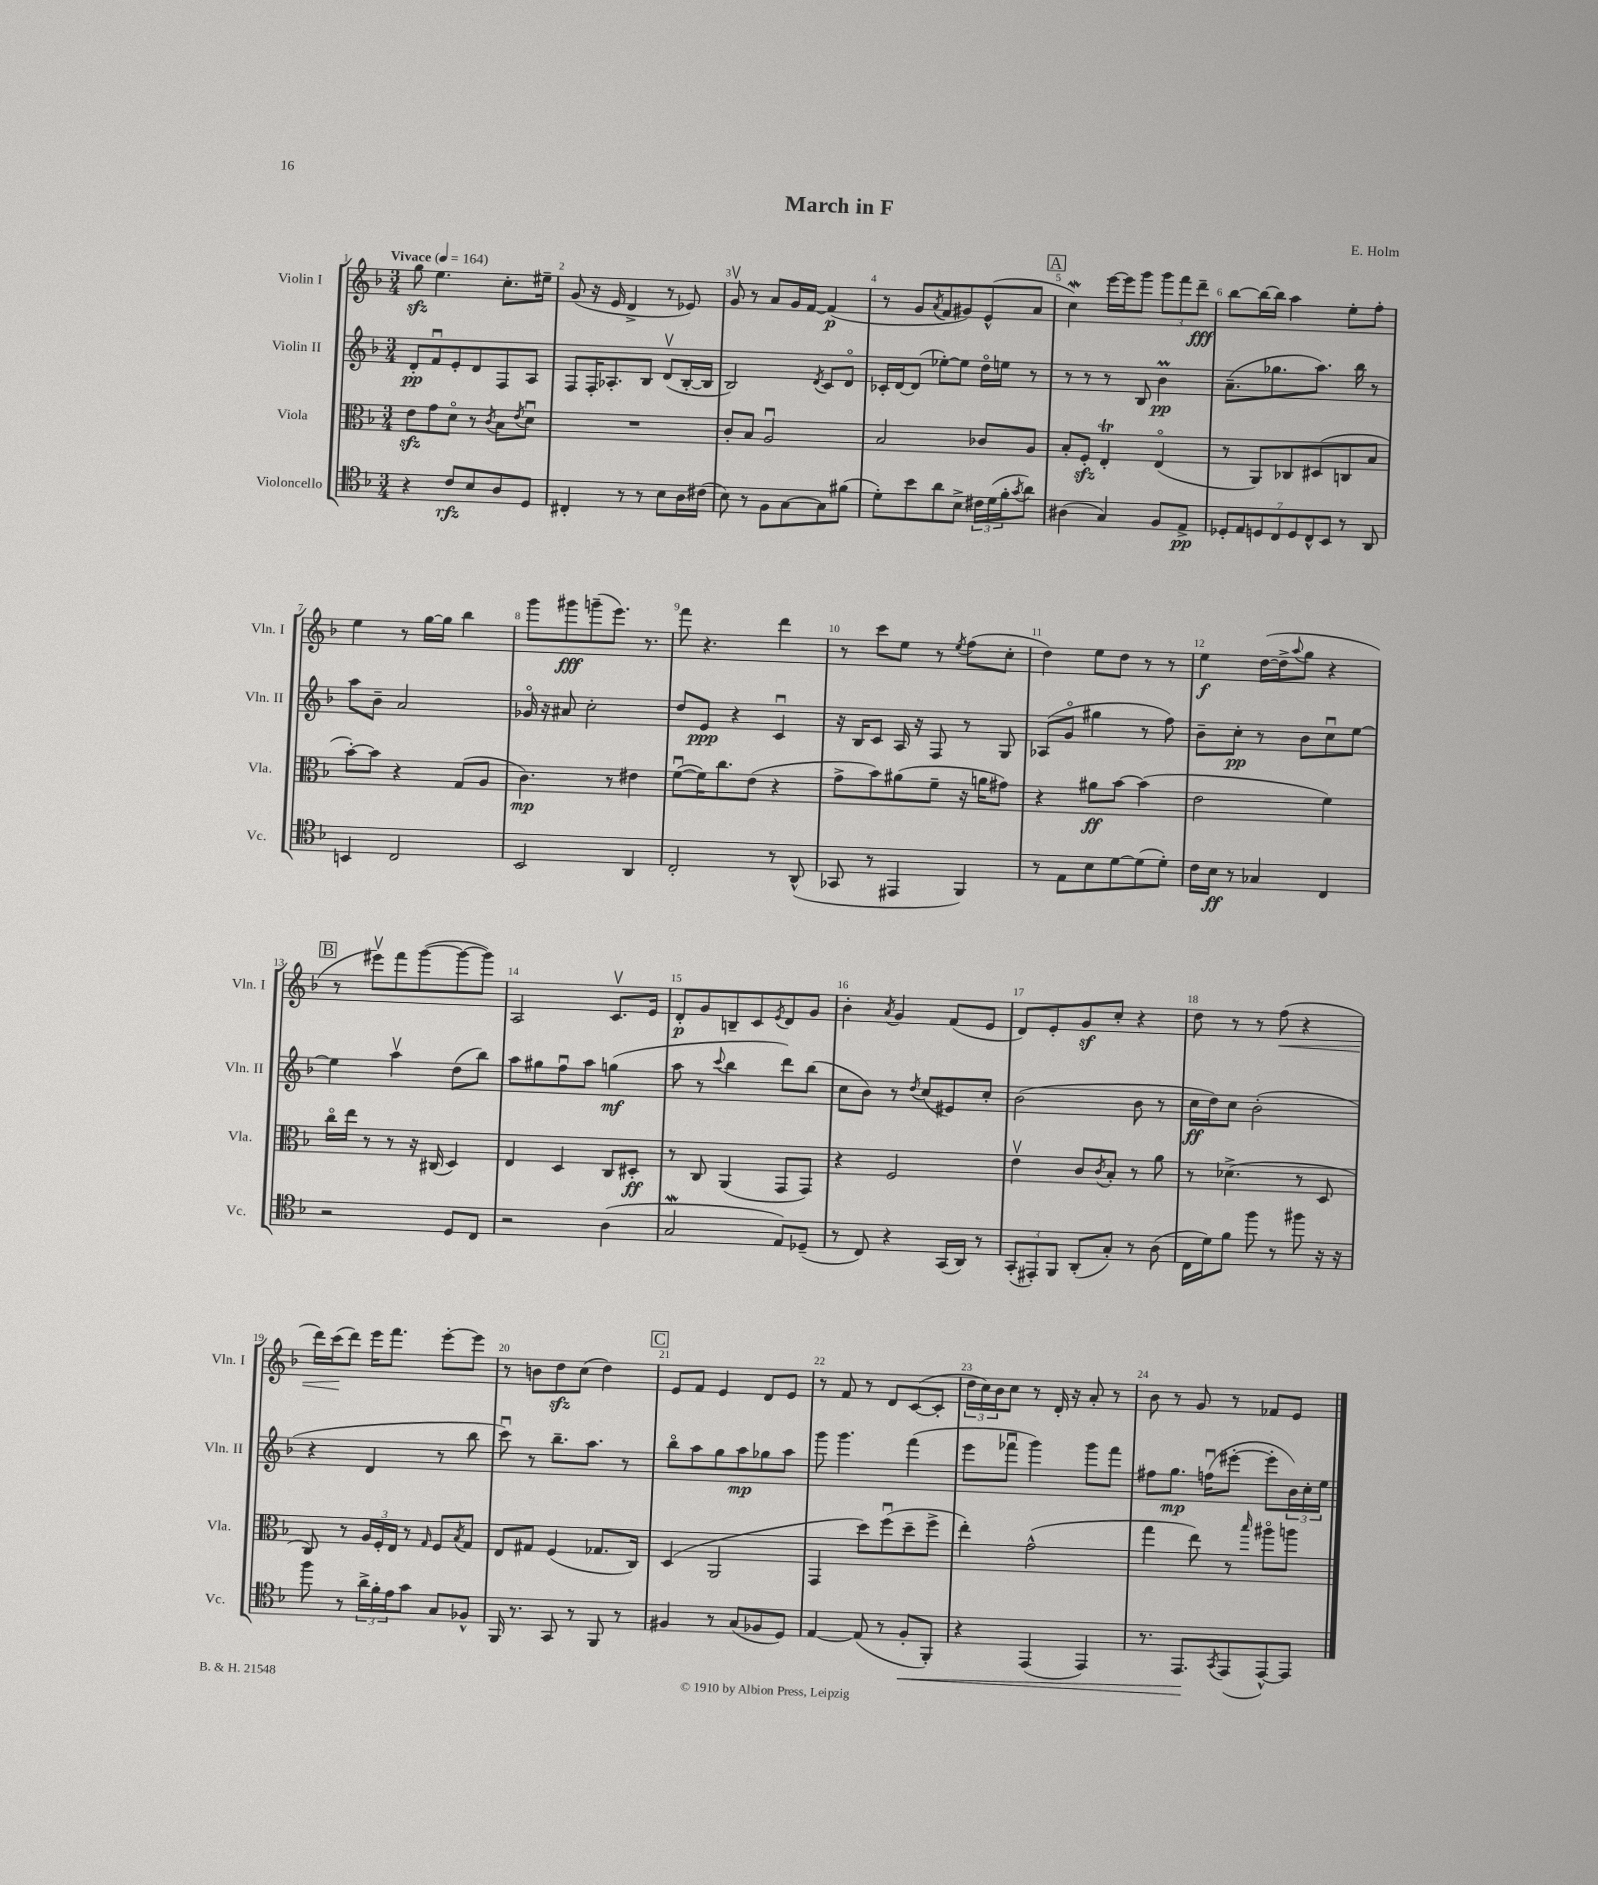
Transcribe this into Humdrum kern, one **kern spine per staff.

**kern	**dynam	**kern	**dynam	**kern	**dynam	**kern	**dynam
*part4	*part4	*part3	*part3	*part2	*part2	*part1	*part1
*staff4	*staff4	*staff3	*staff3	*staff2	*staff2	*staff1	*staff1
*I"Violoncello	*	*I"Viola	*	*I"Violin II	*	*I"Violin I	*
*I'Vc.	*	*I'Vla.	*	*I'Vln. II	*	*I'Vln. I	*
*clefC4	*	*clefC3	*	*clefG2	*	*clefG2	*
*k[b-]	*	*k[b-]	*	*k[b-]	*	*k[b-]	*
*M3/4	*	*M3/4	*	*M3/4	*	*M3/4	*
*MM164	*	*MM164	*	*MM164	*	*MM164	*
=1	=1	=1	=1	=1	=1	=1	=1
!	!	!	!	!	!	!LO:TX:a:B:t=Vivace	!
4r	.	8ezz\L	.	8d'/L	pp	8ggzz\	.
.	.	8g\	.	8fu/	.	4.ee\	.
8c/L	rfz	8d\J	.	8e'/	.	.	.
8B-/	.	8r	.	8d/	.	.	.
.	.	8qc/	.	.	.	.	.
8A/	.	8B-\L	.	8F/	.	8.cc'\L	.
.	.	8qe/	.	.	.	.	.
8D/J	.	8du\J	.	8A/J	.	.	.
.	.	.	.	.	.	16ee#X~\Jk	.
=2	=2	=2	=2	=2	=2	=2	=2
4C#X'/	.	2.r	.	8F/L	.	(8g/	.
.	.	.	.	16F'/K	.	16r	.
.	.	.	.	8.A-X'/	.	16e/	.
8r	.	.	.	.	.	4d^/	.
8r	.	.	.	8B-/J	.	.	.
8B-\L	.	.	.	(8dv/L	.	8r	.
16A\L	.	.	.	[16B-'/L	.	8e-X/)	.
(16c#X\JJ	.	.	.	16B-/JJ]	.	.	.
=3	=3	=3	=3	=3	=3	=3	=3
8B-\)	.	8c'/L	.	2B-/)	.	8gv/	.
8r	.	8B-/J	.	.	.	8r	.
8F\L	.	2Au/	.	.	.	8a/L	.
[8G\	.	.	.	.	.	16g/L	.
.	.	.	.	.	.	[16f/JJ	.
.	.	.	.	8qd/	.	.	.
8G\]	.	.	.	8c/L	.	(4f/]	p
(8f#X\J	.	.	.	8d/J	.	.	.
=4	=4	=4	=4	=4	=4	=4	=4
8d'\L)	.	2B-/	.	16c-X'/LL	.	8r	.
.	.	.	.	[16d/J	.	.	.
8b-\	.	.	.	(8d/J]	.	8g/L	.
.	.	.	.	.	.	8qa/	.
8a\	.	.	.	[8ee-X'\L)	.	8f/	.
8B-^\J	.	.	.	8ee-\J]	.	8g#X/)	.
24c#X\LL	.	8c-X/L	.	16dd\LL	.	(8e^^/	.
(24d\	.	.	.	.	.	.	.
.	.	.	.	16een\JJ	.	.	.
24f'\J	.	.	.	.	.	.	.
8qg/	.	.	.	.	.	.	.
8a\J)	.	8A/J	.	8r	.	8a/J	.
!!LO:REH:place=s1:t=A
=5	=5	=5	=5	=5	=5	=5	=5
(4A#X\	.	8B-'/L	.	8r	.	4ccW\)	.
.	.	8Fzz'/J	.	8r	.	.	.
4G/)	.	4Et'/	.	8r	.	[16eee\LL	.
.	.	.	.	.	.	16eee\J]	.
.	.	.	.	8B-/	.	8ggg\J	.
8F/L	.	(4E/	.	4b-M\	pp	12ggg\L	.
.	.	.	.	.	.	12fff\	.
8E^/J	pp	.	.	.	.	.	.
.	.	.	.	.	.	12ddd~\J	fff
=6	=6	=6	=6	=6	=6	=6	=6
14D-X'/L	.	8r	.	(8.a~\L	.	[8bb-\L	.
14E/	.	.	.	.	.	.	.
.	.	8AA/L)	.	.	.	16bb-\L_	.
14Dn/	.	.	.	.	.	.	.
.	.	.	.	8.gg-X\	.	16bb-\JJ]	.
14C/	.	.	.	.	.	.	.
.	.	8C-X/	.	.	.	4aa\	.
14D/	.	.	.	.	.	.	.
14C^^/	.	.	.	.	.	.	.
.	.	(8D#X/	.	8.aa\J)	.	.	.
14BB-/J	.	.	.	.	.	.	.
8r	.	8Cn/	.	.	.	8ee'\L	.
.	.	.	.	16bb-\	.	.	.
8AA/	.	8B-/J	.	8r	.	8ff'\J	.
!!LO:LB:g=z
=7	=7	=7	=7	=7	=7	=7	=7
4BBn/	.	[8b-'\L)	.	8aa\L	.	4ee\	.
.	.	8b-\J]	.	8b-~\J	.	.	.
2C/	.	4r	.	2a/	.	8r	.
.	.	.	.	.	.	[16gg\LL	.
.	.	.	.	.	.	16gg\JJ]	.
.	.	(8G/L	.	.	.	4bb-\	.
.	.	8A/J	.	.	.	.	.
=8	=8	=8	=8	=8	=8	=8	=8
2BB-/	.	4.c\)	mp	16g-X/	.	8ggg\L	.
.	.	.	.	16r	.	.	.
.	.	.	.	8a#X/	.	8ggg#X\	fff
.	.	.	.	2cc'\	.	(8gggn~\	.
.	.	8r	.	.	.	8.eee\J)	.
4AA/	.	4e#X\	.	.	.	.	.
.	.	.	.	.	.	8.r	.
=9	=9	=9	=9	=9	=9	=9	=9
2C'/	.	([8fu\L	.	8dd/L	.	8fff\	.
.	.	16f\K])	.	8e/J	ppp	4.r	.
.	.	8.cc\	.	.	.	.	.
.	.	.	.	4r	.	.	.
.	.	(8e\J	.	.	.	.	.
8r	.	4r	.	4cu/	.	4ddd\	.
(8AA^^/	.	.	.	.	.	.	.
=10	=10	=10	=10	=10	=10	=10	=10
8GG-X/	.	8g^\L	.	16r	.	8r	.
.	.	.	.	16B-/KL	.	.	.
8r	.	8b-\)	.	8c/J	.	8ccc\L	.
4EE#X/	.	(8a#X\	.	16A/	.	8ee\J	.
.	.	.	.	16r	.	.	.
.	.	8f~\J	.	8F/	.	8r	.
.	.	.	.	.	.	8qee/	.
4FF/)	.	16r	.	8r	.	(8ff\L	.
.	.	16an\KL	.	.	.	.	.
.	.	8g#X\J)	.	8G/	.	8cc'\J	.
=11	=11	=11	=11	=11	=11	=11	=11
8r	.	4r	.	(8A-X/L	.	4dd\)	.
8E\L	.	.	.	8g/J	.	.	.
8B-\	.	8a#X\L	ff	4gg#X\	.	8ee\L	.
[8d\	.	[8b-\J	.	.	.	8dd\J	.
(8d\]	.	(4b-\]	.	8r	.	8r	.
8d'\J)	.	.	.	8ff\)	.	8r	.
=12	=12	=12	=12	=12	=12	=12	=12
16c\LL	.	2e\	.	8b-~\L	.	4ee\	f
16B-\JJ	ff	.	.	.	.	.	.
8r	.	.	.	8cc'\J	pp	.	.
4G-X/	.	.	.	8r	.	([16dd\LL	.
.	.	.	.	.	.	16dd^\J]	.
.	.	.	.	.	.	8qqaa/	.
.	.	.	.	8b-\L	.	8gg\J	.
4C/	.	4f\)	.	8ccu\	.	4r	.
.	.	.	.	[8ee\J	.	.	.
!!LO:LB:g=z
!!LO:REH:place=s1:t=B
=13	=13	=13	=13	=13	=13	=13	=13
2r	.	16cc\LL	.	4ee\]	.	8r	.
.	.	16ee\JJ	.	.	.	.	.
.	.	8r	.	.	.	8eee#Xv\L)	.
.	.	8r	.	4aav\	.	8fff\	.
.	.	16r	.	.	.	([8ggg\	.
.	.	(16C#X/	.	.	.	.	.
8D/L	.	4D/)	.	(8dd\L	.	8ggg\_	.
8C/J	.	.	.	8bb-\J)	.	8ggg\J])	.
=14	=14	=14	=14	=14	=14	=14	=14
2r	.	4E/	.	8aa\L	.	2A/	.
.	.	.	.	8gg#X\	.	.	.
.	.	4D/	.	8ffu\	.	.	.
.	.	.	.	8aa\J	.	.	.
(4A\	.	8C/L	.	(4ggn\	mf	8.cv/L	.
.	.	8D#X'/J	ff	.	.	.	.
.	.	.	.	.	.	16e/Jk	.
=15	=15	=15	=15	=15	=15	=15	=15
2GW/	.	8r	.	8aa\	.	8d'/L	p
.	.	8C/	.	8r	.	8g/	.
.	.	.	.	8qqccc/	.	.	.
.	.	(4AA/	.	4bb-\	.	8Bn~/	.
.	.	.	.	.	.	8c/	.
.	.	.	.	.	.	8qe/	.
8E/L)	.	8GG/L	.	8ddd\L)	.	8d/	.
(8D-X~/J	.	8GG/J)	.	(8bb-\J	.	8g/J	.
=16	=16	=16	=16	=16	=16	=16	=16
8r	.	4r	.	8cc\L	.	4b-'\	.
8C/)	.	.	.	8b-\J)	.	.	.
.	.	.	.	.	.	8qa/	.
4r	.	2F/	.	8r	.	4g/	.
.	.	.	.	8qdd/	.	.	.
.	.	.	.	(8cc/L	.	.	.
(16GG/LL	.	.	.	8e#X/)	.	(8f/L	.
16AA/JJ)	.	.	.	.	.	.	.
8r	.	.	.	8cc'/J	.	8e/J	.
=17	=17	=17	=17	=17	=17	=17	=17
(12GG'/L	.	4ev\	.	(2b-\	.	8d/L)	.
12EE#X'/)	.	.	.	.	.	.	.
.	.	.	.	.	.	8e'/	.
12FF/J	.	.	.	.	.	.	.
(8AA'/L	.	8c/L	.	.	.	8gz/	.
.	.	8qc/	.	.	.	.	.
8G'/J)	.	8B-'/J	.	.	.	8cc'/J	.
8r	.	8r	.	8b-\	.	4r	.
(8A\	.	8a\	.	8r	.	.	.
=18	=18	=18	=18	=18	=18	=18	=18
16C\LL	.	8r	.	16cc\LL	ff	8dd\	.
16d\J)	.	.	.	16dd\J)	.	.	.
8f\J	.	(4.d-X^\	.	8cc\J	.	8r	.
8ff\	.	.	.	(2b-'\	.	8r	.
!	!	!	!	!	!	!	!LO:HP:b
8r	.	.	.	.	.	(8ff\	<
8ff#X\	.	8r	.	.	.	4r	.
16r	.	8D/	.	.	.	.	.
16r	.	.	.	.	.	.	.
!!LO:LB:g=z
=19	=19	=19	=19	=19	=19	=19	=19
8ff\	.	8C/)	.	4r	.	16ddd\LL)	.
.	.	.	.	.	.	(16ccc\J	.
8r	.	8r	.	.	.	8ddd\J)	[
24a^\LL	.	24A/LL	.	4d/	.	16eee\KL	.
24f'\	.	24F'/	.	.	.	.	.
.	.	.	.	.	.	8.fff\J	.
24e\J	.	24E/JJ	.	.	.	.	.
8g\J	.	8r	.	.	.	.	.
.	.	16qqG/	.	.	.	.	.
8G/L	.	8F/L	.	8r	.	[8eee'\L	.
.	.	8qB-/	.	.	.	.	.
8F-X^^/J	.	8G/J	.	8bb-\	.	8eee\J]	.
=20	=20	=20	=20	=20	=20	=20	=20
16FF/	.	8E/L	.	8cccu\)	.	8r	.
8.r	.	.	.	.	.	.	.
.	.	8G#X/J	.	8r	.	8bn\L	.
8GG/	.	(4F/	.	8.bb-~\L	.	8ddzz\	.
8r	.	.	.	.	.	(8cc\J	.
.	.	.	.	8.aa\J	.	.	.
8FF/	.	8.G-X/L	.	.	.	4dd\)	.
8r	.	.	.	8r	.	.	.
.	.	16C/Jk)	.	.	.	.	.
!!LO:REH:place=s1:t=C
=21	=21	=21	=21	=21	=21	=21	=21
4F#X/	.	(4D/	.	8bb-\L	.	8e/L	.
.	.	.	.	8aa\	.	8f/J	.
8r	.	2AA/	.	8gg\	.	4e/	.
(8G/L	.	.	.	8aa\	mp	.	.
8F-X/	.	.	.	8gg-X\	.	8d/L	.
8D/J)	.	.	.	8aa\J	.	8e/J	.
=22	=22	=22	=22	=22	=22	=22	=22
[4E/	.	4GG/	.	8ggg\	.	8r	.
.	.	.	.	4.ggg\	.	8f/	.
(8E/]	.	8dd\L)	.	.	.	8r	.
8r	.	(8ffu\	.	.	.	8d/L	.
!	!LO:HP:b	!	!	!	!	!	!
8F'/L	<	8dd~\	.	(4fff\	.	([8c/	.
8FF'/J)	.	8ff^\J	.	.	.	8c'/J]	.
=23	=23	=23	=23	=23	=23	=23	=23
4r	.	4ee'\)	.	8eee\L	.	24dd\LL	.
.	.	.	.	.	.	24cc\)	.
.	.	.	.	.	.	24b-\J	.
.	.	.	.	8fff-Xu\J	.	8cc\J	.
(4EE/	.	(2g^^\	.	4ggg\)	.	8r	.
.	.	.	.	.	.	16d'/	.
.	.	.	.	.	.	16r	.
4EE/)	.	.	.	8ggg\L	.	8a'/	.
.	.	.	.	8fff-\J	.	8r	.
=24	=24	=24	=24	=24	=24	=24	=24
8.r	.	4gg\	.	8ff#X\L	.	8b-\	.
.	.	.	.	8.gg\J	mp	8r	.
8.EE/L	.	.	.	.	.	.	.
.	.	8ee\)	.	.	.	8g/	.
.	.	.	.	(16ffnu\KL	.	.	.
8qGG/	.	.	.	.	.	.	.
(8EE/	[	8r	.	[8eee#X'\J	.	8r	.
.	.	16qqbb-/	.	.	.	.	.
[8EE^^/)	.	8aa#X\L	.	8eee#'\L]	.	8f-X/L	.
8EE/J]	.	8aan\J	.	24b-\L)	.	8e/J	.
.	.	.	.	24cc'\	.	.	.
.	.	.	.	24ee\JJ	.	.	.
==	==	==	==	==	==	==	==
*-	*-	*-	*-	*-	*-	*-	*-
